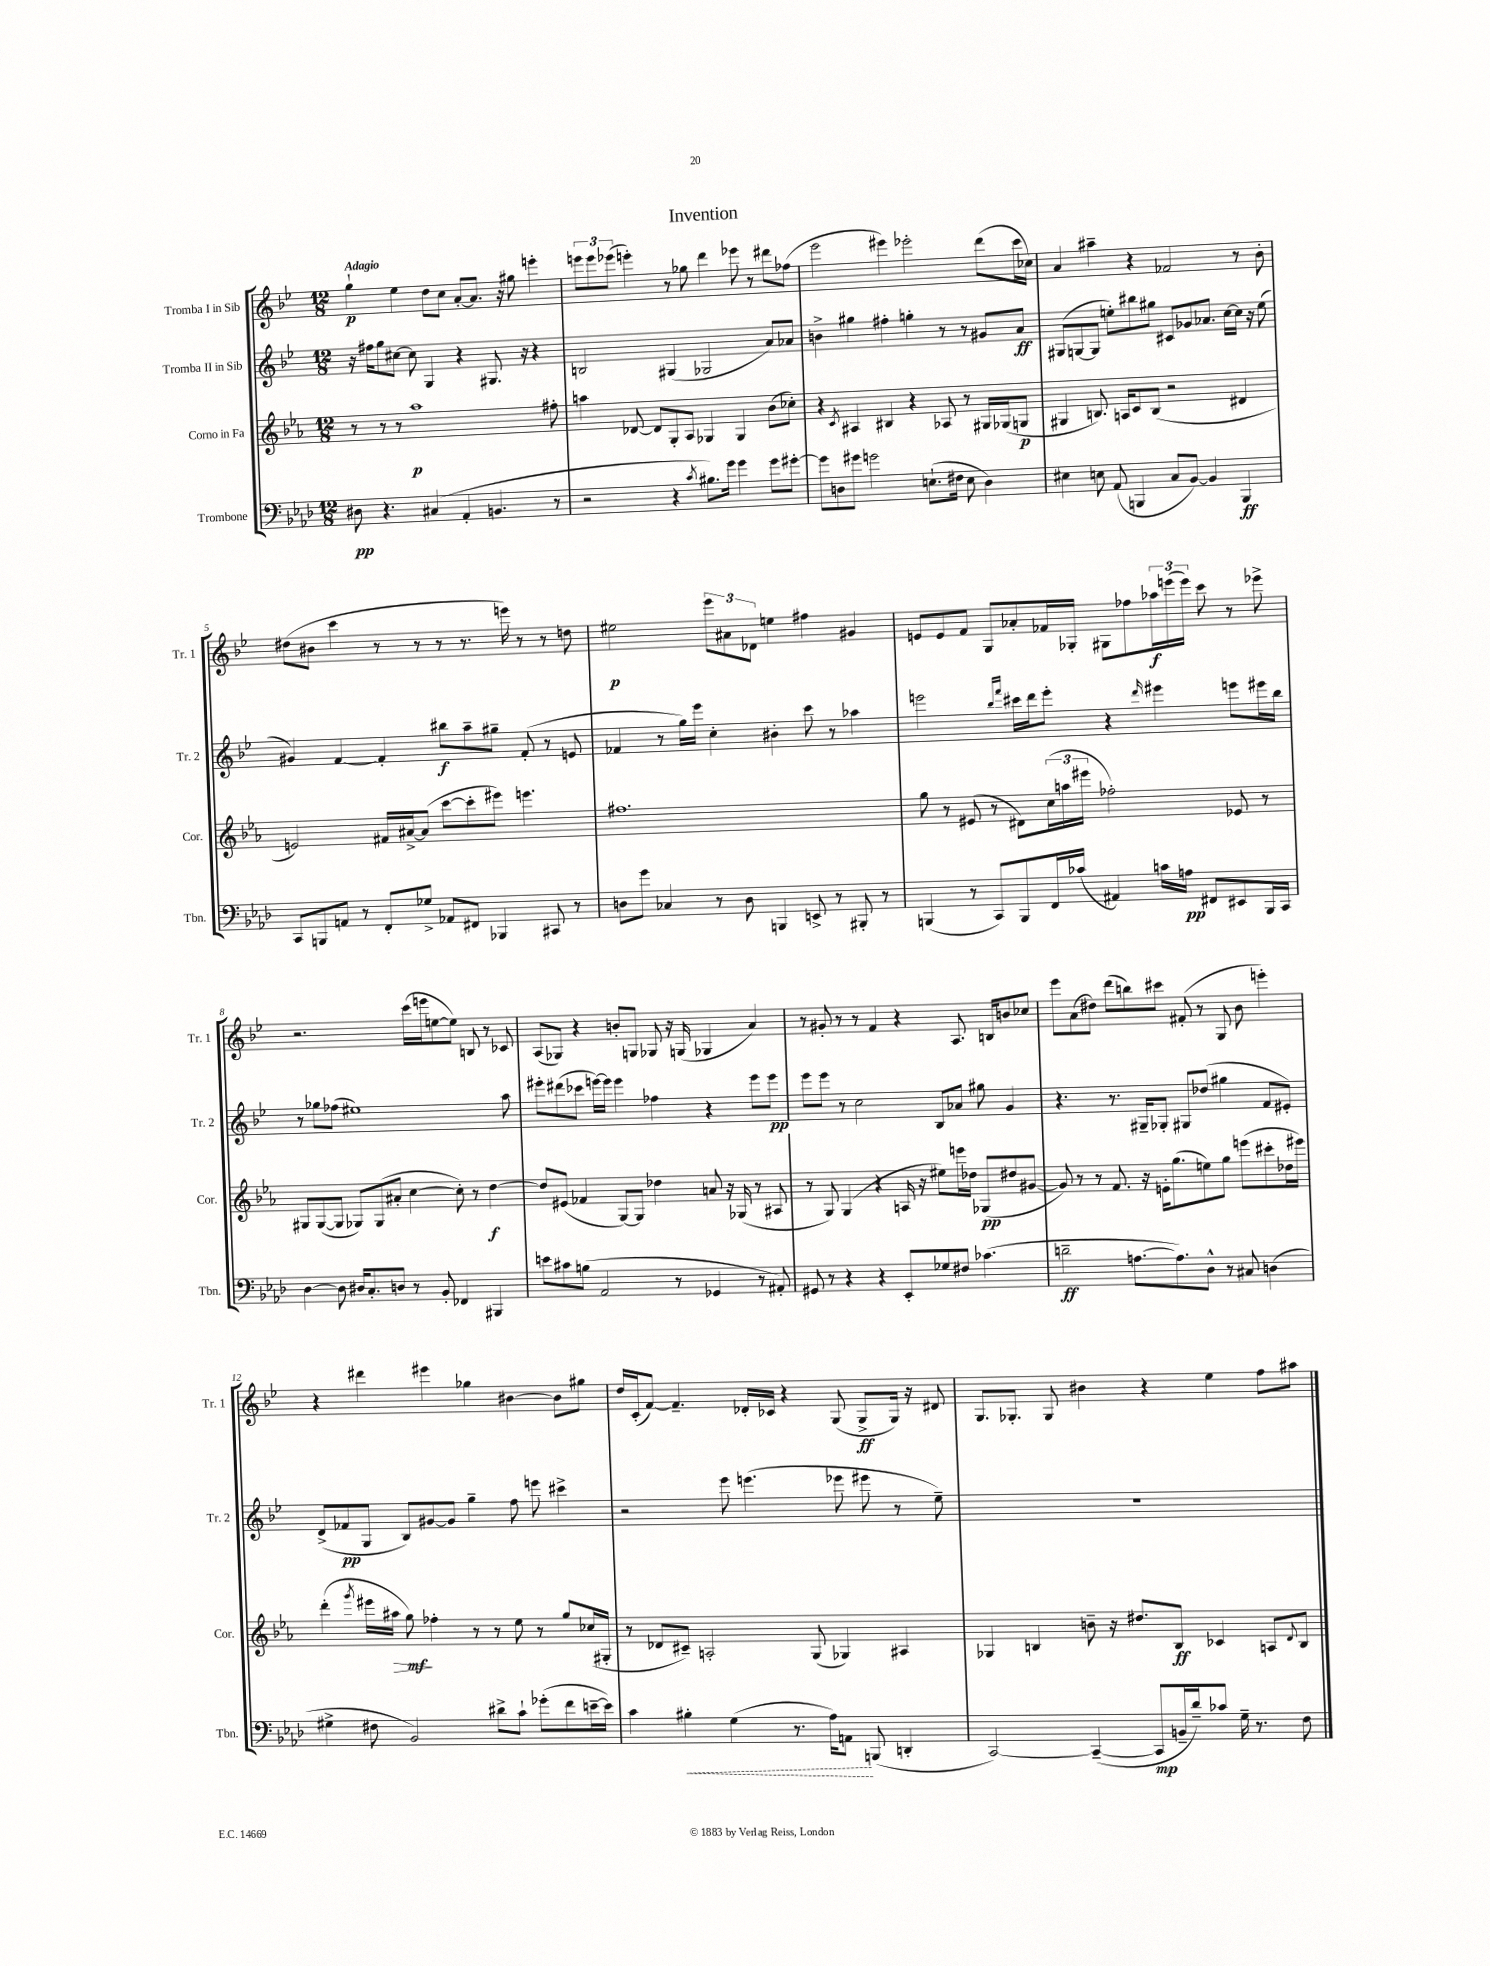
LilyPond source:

\header { title = "Invention" }
<<
\new StaffGroup <<
\new Staff = "s0" \with { instrumentName = "Tromba I in Sib" shortInstrumentName = "Tr. 1" } {
    \clef treble \key bes \major \numericTimeSignature \time 12/8 \tempo "Adagio"
    g''4-!\p ees''4 d''8 c''8 a'8~-. a'8. r16 gis''8 e'''4-. |
    \tuplet 3/2 { e'''8 e'''8 ees'''8( } e'''4-.) r8 ges''8 d'''4 ees'''8 r8 dis'''8 fes''8( |
    ees'''2 eis'''4) ees'''2-. d'''8( c'''16 ces''16) |
    a'4 ais''4-- r4 fes'2 r8 bes'8-. |
    dis''8( bis'8 c'''4 r8 r8 r8 r8. e'''16) r8 r8 d''8 |
    eis''2\p \tuplet 3/2 { ees'''8 ais'8 des'8 } e''4 fis''4 gis'4 |
    e'8 e'8 f'8 g8 aes'8-. fes'16 ges16-. gis8 fes''8 \tuplet 3/2 { aes''16\f e'''16( e'''16) } c'''8 r8 ees'''8-> |
    r2. c'''16( e'''16 e''8~ e''8) b8 r8 ces'8 |
    a8( ges8) r4 b'8-. g8 ges8 r16 g16( ges4 a'4) |
    r8 gis'8-. r8 r8 f'4 r4 a8. b16 b'8 ces''8 |
    ees'''8 a'8( dis''8) d'''8( b''8) cis'''8 fis'8-.( r8 g8 bes'8 e'''4-.) |
    r4 dis'''4 eis'''4 ges''4 bis'4~ bis'8 gis''8 |
    d''16 c'16-.( f'8~) f'4.-- des'16-. ces'16 r4 g8( g8->\ff g16) r16 dis'8 |
    g8. ges8.-. ges8 bis'4 r4 ees''4 f''8 ais''8 \bar "|." |
}
\new Staff = "s1" \with { instrumentName = "Tromba II in Sib" shortInstrumentName = "Tr. 2" } {
    \clef treble \key bes \major \numericTimeSignature \time 12/8
    r16 fis''16 g''8 cis''8~ cis''8 g4 r4 gis8. r16 r4 |
    b2 gis4( ges2 a'8) aes'8 |
    b'4-> gis''4 fis''4-. g''4-. r8 r8 gis'8 a'8\ff |
    gis8( g8~ g8 e''8-.) bis''8 gis''8 cis'8 ges'8 aes'8. c''16~ c''16 r16 e''8( |
    gis'4) f'4~ f'4-. bis''8\f a''8-- gis''8-- f'8-.( r8 e'8 |
    fes'4 r8 g''16) ees'''16 c''4-. bis'4-. c'''8 r8 aes''4 |
    e'''2 \grace { bes''16 f'''16 } cis'''16 d'''16 e'''8-. r4 \grace { d'''16 } eis'''4 e'''8 eis'''16 bes''16 |
    r8 ges''8 fes''8( eis''1) a''8 |
    eis'''8-. dis'''8( ces'''8 e'''16~) e'''16 e'''4 fes''4 r4 e'''8 e'''8\pp |
    ees'''8 ees'''8 r8 c''2 bes8 aes'8 gis''8 g'4 |
    r4. r8. gis16-- ges8-. gis8 des''8( gis''4 f'8 eis'8-.) |
    d'8->( fes'8\pp g8 bes8) gis'8~ gis'8 g''4-- f''8 e'''8 cis'''4-> |
    r2 ees'''8 e'''4.( ees'''8 eis'''8 r8 ees''8--) |
    R1. \bar "|." |
}
\new Staff = "s2" \with { instrumentName = "Corno in Fa" shortInstrumentName = "Cor." } {
    \clef treble \key ees \major \numericTimeSignature \time 12/8
    r8 r8 r8 aes''1\p fis''8-. |
    a''4 des'8~ des'8 g8-. aes8 ges4 ges4 bes'8( ces''8-.) |
    r4 \acciaccatura { c'8 } ais4 bis4 r4 aes8 r8 gis16 ges16( g8\p |
    gis4 b8.) a16 c'8 b8( r2 dis'4 |
    e'2) fis'16 ais'16~-> ais'8( c'''8~ c'''8-. eis'''8) e'''4. |
    fis''1. |
    g''8 r8 eis'8( r8 dis'8) \tuplet 3/2 { c''16( a''16 eis'''16 } fes''2-.) ees'8 r8 |
    gis8 gis8~( gis8 ges8) ges8( ais'8-. c''4~ c''8-.) r8 d''4~\f |
    d''8 eis'8( fes'4 g8~) g8 des''4 a'8 r16 ges16( r8 ais8 |
    r8 g8) g4( r4 a16 r16 eis''8) e'''16 des''16 ges8\pp( dis''8 gis'8~ |
    gis'8) r8 r8 f'8. r16 e'16-. g''8.( e''8) g''8 e'''8( cis'''8-. des''16 eis'''16) |
    d'''4-.( \acciaccatura { g'''8 } eis'''16 ais''16\> g''8\mf\!) fes''4-. r8 r8 ees''8 r8 g''8 ces''16( gis16-. |
    r8 des'8 cis'8--) a2-. g8( ges4) ais4 |
    ges4 b4 b'8-- r16 dis''8. b8\ff ces'4 a8 \appoggiatura { d'8 } b8 \bar "|." |
}
\new Staff = "s3" \with { instrumentName = "Trombone" shortInstrumentName = "Tbn." } {
    \clef bass \key aes \major \numericTimeSignature \time 12/8
    dis8\pp r4. cis4( aes,4-. b,4. r8 |
    r2 r4 \acciaccatura { c'8 } bis8.) g'16 g'4 g'8 gis'8~-. |
    gis'8 d8 gis'8 g'2 e8.-!( fis16 e8 d4) |
    eis4 e8 aes,8( b,,4 c8 bes,8~) bes,4 b,,4\ff |
    c,8 b,,8 a,8 r8 f,8-. ges8-> aes,8 fis,8 bes,,4 cis,8 r8 |
    d8 g'8 ces4 r8 d8 b,,4 e,8-> r8 bis,,8-. r8 |
    b,,4( r8 c,8) b,,8 f,16 ces'16( ais,4) c'16 a16\pp fis,8 eis,8 b,,16 c,16 |
    des4~ des8 dis16 c8.-. d8 r8 bes,8-. fes,4 bis,,4 |
    e'8 cis'8 b8( aes,2 r8 ges,4 r8 ais,8-.) |
    gis,8 r8 r4 r4 ees,8-. ges8 fis8 ces'4.( |
    d'2--\ff a8.~ a8.) des8-^ r8 cis8 d4( |
    gis4-> fis8 bes,2) dis'8-> c'8-! ges'8-.( f'8 e'16~-- e'16) |
    c'4 \once \override Hairpin.style = #'dashed-line bis4-.\< g4( r8. aes16) a,8\! b,,8( d,4-. |
    c,2~) c,4~--( c,8\mp b,16-- des'16--) ces'8 g16-- r8. f8 \bar "|." |
}
>>
>>
